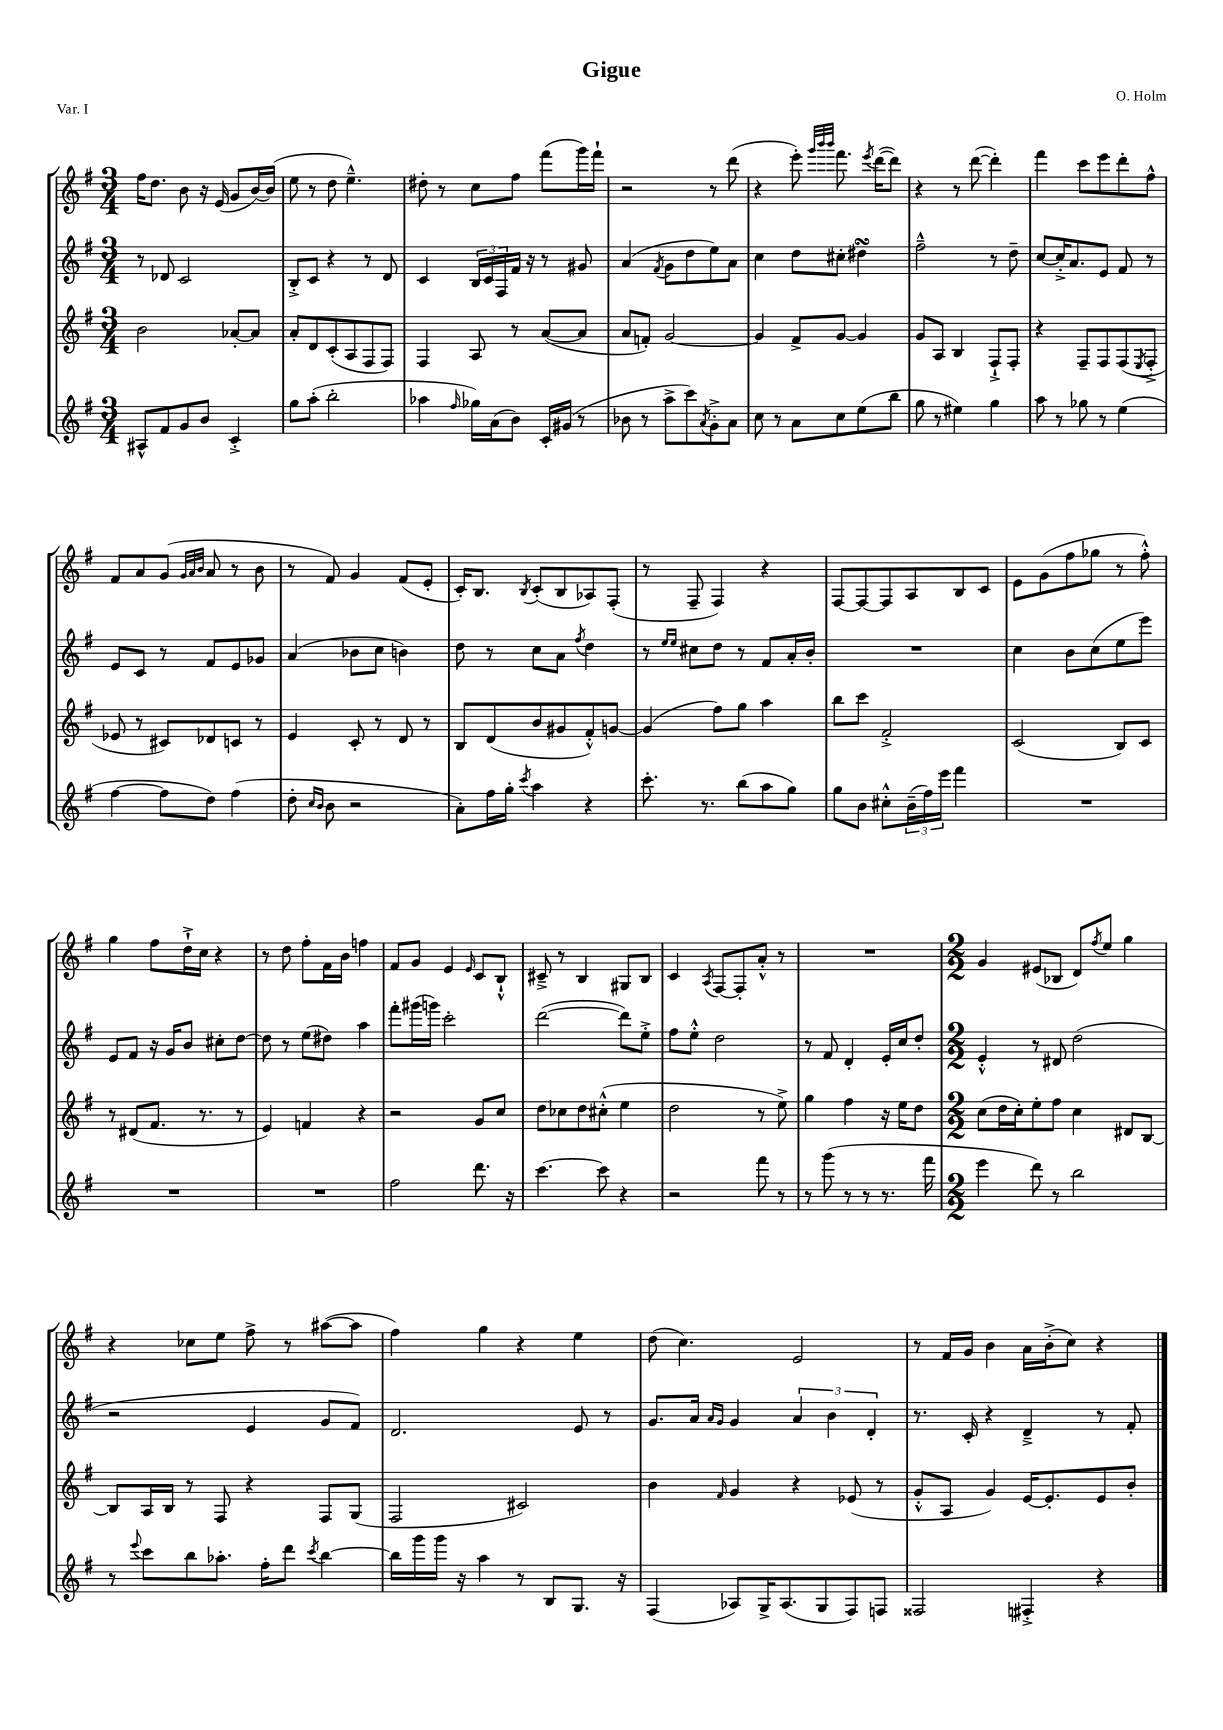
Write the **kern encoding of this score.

**kern	**kern	**kern	**kern
*staff4	*staff3	*staff2	*staff1
*clefG2	*clefG2	*clefG2	*clefG2
*k[f#]	*k[f#]	*k[f#]	*k[f#]
*M3/4	*M3/4	*M3/4	*M3/4
8A#^^	2b	8r	16ff#
.	.	.	8.dd
8f#	.	8d-	.
8g	.	2c	8b
8b	.	.	16r
.	.	.	(16e
4c'^	[8a-'	.	8g
.	8a-]	.	[16b)
.	.	.	(16b]
=	=	=	=
8gg	8a'	8B'^	8ee
(8aa'	8d	8c	8r
2bb'	(8c'	4r	8dd
.	8A	.	4.ee~^^)
.	8F#	8r	.
.	8F#)	8d	.
=	=	=	=
4aa-	4F#	4c	8dd#'
.	.	.	8r
16qqff#	.	.	.
16gg-)	8A	24B	8cc
.	.	24c	.
(16a	.	.	.
.	.	24F#	.
8b)	8r	16f#	8ff#
.	.	16r	.
16c'	([8a	8r	(8fff#
(16g#	.	.	.
8r	8a]	8g#	16ggg)
.	.	.	16fff#`
=	=	=	=
8b-	8a	(4a	2r
8r	8f')	.	.
.	.	8qf#	.
8aa^	[2g	8g	.
8ccc)	.	8dd	.
8qa	.	.	.
8g'^	.	8ee)	8r
8a	.	8a	(8ddd
=	=	=	=
8cc	4g]	4cc	4r
8r	.	.	.
8a	8f#^	8dd	8eee')
.	.	.	32qqggg
.	.	.	32qqbbb
.	.	.	32qqbbb
8cc	[8g	8cc#'	8.fff#
(8ee	4g]	4dd#	.
.	.	.	8qeee
.	.	.	([16ddd
8bb	.	.	8ddd])
=	=	=	=
8gg	8g	2ff#~^^	4r
8r	8A	.	.
4ee#)	4B	.	8r
.	.	.	([8ddd
4gg	8F#`^	8r	4ddd'])
.	8F#'	8dd~	.
=	=	=	=
8aa	4r	[8cc	4fff#
8r	.	16cc'^]	.
.	.	8.a	.
8gg-	8F#~	.	8ccc
8r	8F#	8e	8eee
(4ee	(8F#	8f#	8ddd'
.	8qE	.	.
.	8F#'^	8r	8ff#^^
=	=	=	=
[4ff#	8e-	8e	8f#
.	8r	8c	8a
8ff#]	8c#)	8r	(8g
.	.	.	32qqg
.	.	.	32qqa
.	.	.	32qqb
8dd)	8d-	8f#	8a
(4ff#	8c	8e	8r
.	8r	8g-	8b
=	=	=	=
8dd'	4e	(4a	8r
16qqcc	.	.	.
16qqb	.	.	.
8b	.	.	8f#)
2r	8c'	8b-	4g
.	8r	8cc	.
.	8d	4b)	(8f#
.	8r	.	8e'
=	=	=	=
8a')	8B	8dd	16c')
.	.	.	8.B
16ff#	(8d	8r	.
16gg'	.	.	.
8qccc	.	.	8qB
4aa	8b	8cc	(8c'
.	8g#	8a	8B
.	.	8qff#	.
4r	8f#'^^)	4dd	8A-)
.	[8g	.	(8F#'
=	=	=	=
8.ccc'	(4g]	8r	8r
.	.	16qqee	.
.	.	16qqee	.
.	.	8cc#	8F#~
8.r	.	.	.
.	8ff#)	8dd	4F#)
(8bb	8gg	8r	.
8aa	4aa	8f#	4r
8gg)	.	16a'	.
.	.	16b'	.
=	=	=	=
8gg	8bb	2.r	[8F#
8b	8ccc	.	8F#_
8cc#'^^	2f#'^	.	8F#]
(24b~	.	.	8A
24ff#)	.	.	.
24eee	.	.	.
4fff#	.	.	8B
.	.	.	8c
=	=	=	=
2.r	(2c	4cc	8e
.	.	.	(8g
.	.	8b	8ff#
.	.	(8cc	8gg-
.	8B)	8ee	8r
.	8c	8eee)	8ff#'^^)
=	=	=	=
2.r	8r	8e	4gg
.	(8d#	8f#	.
.	8.f#	16r	8ff#
.	.	16g	.
.	.	8b	16dd`^
.	8.r	.	16cc
.	.	8cc#'	4r
.	8r	[8dd	.
=	=	=	=
2.r	4e)	8dd]	8r
.	.	8r	8dd
.	4f	(8ee	8ff#'
.	.	8dd#)	16f#
.	.	.	16b
.	4r	4aa	4ff
=	=	=	=
2ff#	2r	8fff#'	8f#
.	.	(16ggg#	8g
.	.	16ggg)	.
.	.	2ccc'	4e
.	.	.	16qqe
8.ddd	8g	.	8c
.	8cc	.	8B`^^
16r	.	.	.
=	=	=	=
[4.ccc	8dd	([2ddd	8c#~^
.	8cc-	.	8r
.	8dd	.	4B
8ccc]	(8cc#'^^	.	.
4r	4ee	8ddd])	8G#
.	.	8ee'^	8B
=	=	=	=
2r	2dd	8ff#	4c
.	.	8ee'^^	.
.	.	.	8qA
.	.	2dd	[8F#
.	.	.	8F#']
8fff#	8r	.	8a'^^
8r	8ee^)	.	8r
=	=	=	=
8r	4gg	8r	2.r
(8ggg	.	8f#	.
8r	4ff#	4d'	.
8r	.	.	.
8.r	16r	16e'	.
.	16ee	16cc	.
.	8dd	8dd'	.
16fff#	.	.	.
=	=	=	=
*M2/2	*M2/2	*M2/2	*M2/2
4eee	(8cc	4e'^^	4g
.	16dd	.	.
.	16cc')	.	.
8ddd)	8ee'	8r	(8e#
8r	8ff#	8d#	8B-
2bb	4cc	(2dd	8d)
.	.	.	8qff#
.	.	.	8ee
.	8d#	.	4gg
.	[8B	.	.
=	=	=	=
8r	8B]	2r	4r
8qqeee	.	.	.
8ccc	16A	.	.
.	16B	.	.
8bb	8r	.	8cc-
8.aa-'	8F#	.	8ee
.	4r	4e	8ff#^
16ff#'	.	.	.
8ddd	.	.	8r
8qccc	.	.	.
[4bb	8F#	8g	([8aa#
.	(8G	8f#)	8aa#]
=	=	=	=
16bb]	2F#	2.d	4ff#)
16ggg	.	.	.
16ggg	.	.	.
16r	.	.	.
4aa	.	.	4gg
8r	2c#)	.	4r
8B	.	.	.
8.G	.	8e	4ee
.	.	8r	.
16r	.	.	.
=	=	=	=
(4F#	4b	8.g	(8dd
.	.	.	4.cc)
.	.	16a	.
.	.	16qqa	.
.	16qqf#	16qqg	.
8A-)	4g	4g	.
16G^	.	.	.
(8.A-	.	.	.
.	4r	6a	2e
8G	.	.	.
.	.	6b	.
8F#)	(8e-	.	.
.	.	6d'	.
8F	8r	.	.
=	=	=	=
2F##	8g'^^	8.r	8r
.	8A	.	16f#
.	.	16c'	16g
.	4g)	4r	4b
4F#'^	[16e	4d~^	16a
.	8.e']	.	(16b'^
.	.	.	8cc)
4r	8e	8r	4r
.	8b'	8f#'	.
==	==	==	==
*-	*-	*-	*-
